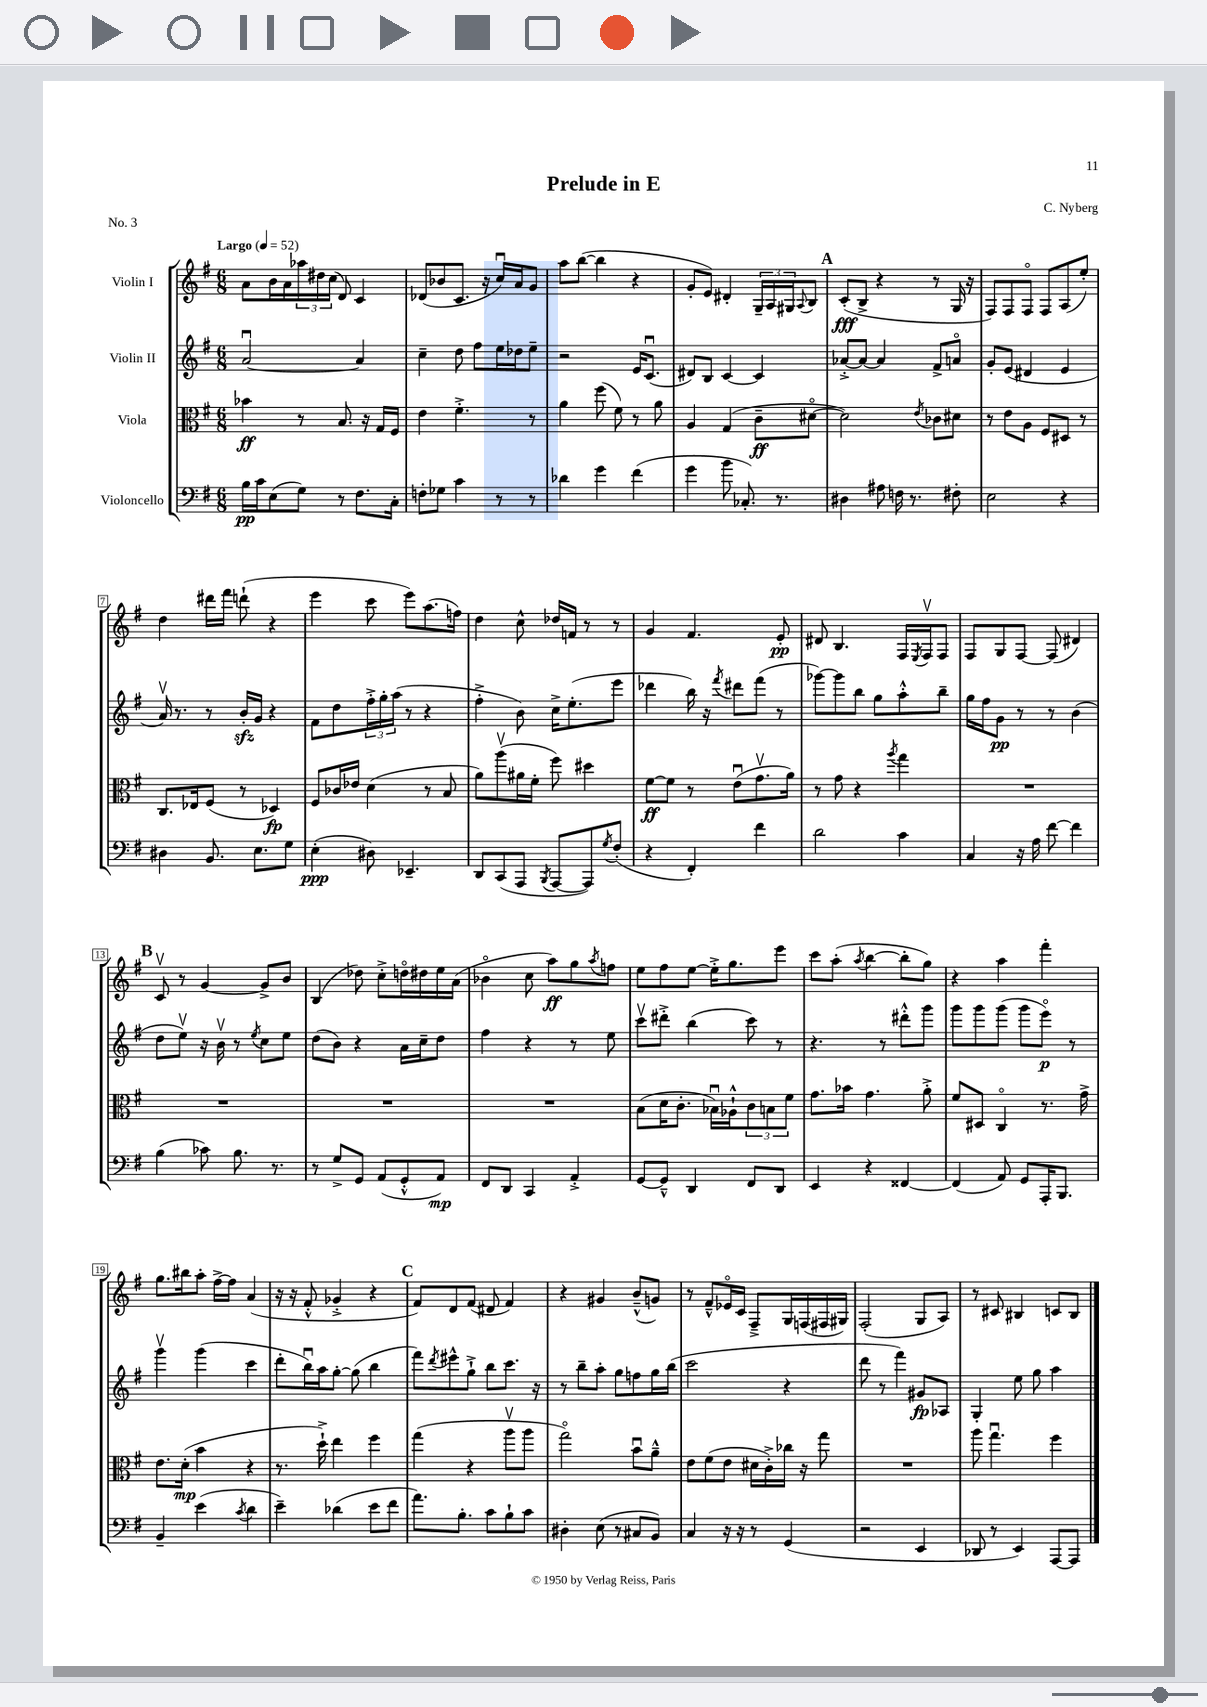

**kern	**kern	**kern	**kern
*staff4	*staff3	*staff2	*staff1
*clefF4	*clefC3	*clefG2	*clefG2
*k[f#]	*k[f#]	*k[f#]	*k[f#]
*M6/8	*M6/8	*M6/8	*M6/8
*MM52	*MM52	*MM52	*MM52
16B	4b-	[2au	8a
16c	.	.	.
(8E	.	.	16b
.	.	.	16a
8G)	8r	.	24aa-
.	.	.	24dd#
.	.	.	(24cc
8r	8.B	.	8d)
8.F#	.	4a]	4c
.	16r	.	.
.	16G	.	.
16C'	16F#	.	.
=	=	=	=
8F'	4e	4cc~	(8d-
8G-	.	.	8b-
4c	4.f#'^	8dd	8.c
.	.	8ff#	.
.	.	.	16r
8r	.	16ee	16ccu)
.	.	16dd-	16a
8r	8r	8ee~	8g
=	=	=	=
4d-	4a	2r	8aa
.	.	.	([8bb
4g	(8ff#	.	4bb]
.	8f#)	.	.
(4f#	8r	16e	4r
.	.	(8.cu	.
.	8a	.	.
=	=	=	=
4g	4A	8d#)	8g'
.	.	8B	8e)
8b	(4G	[4c	4d#'
8.C-')	.	.	.
.	8c~	4c]	24G~
.	.	.	24A
8.r	.	.	.
.	.	.	24G#
.	.	.	8qqA
.	[8d#o	.	8B
=	=	=	=
4D#	2d#])	[8a-'^	(8c'
.	.	8a-_	8B^
8A#	.	4a-]	4r
16F	.	.	.
8.r	.	.	.
.	8qe	.	.
.	8c-	8f#^	8r
8F#'	8d#	8ao	16G
.	.	.	16r
=	=	=	=
2E	8r	8g'	8F#)
.	8e	(8e	8F#
.	8A	4d#	8F#o
.	8F#	.	8F#
4r	8D#	4e	(8A
.	8r	.	8ee')
=	=	=	=
4D#	8.C	16av)	4dd
.	.	8.r	.
.	16E-	.	.
8.BB	(8F#	8r	16ddd#
.	.	.	16fff#
.	8r	16b'	(8ddd`
8.E	.	16g	.
.	4D-)	4r	4r
8G	.	.	.
=	=	=	=
(4E'	8F#	8f#	4eee
.	16c-	8dd	.
.	16e-	.	.
8D#)	(4d	24ff#'^	8ccc
.	.	24gg'	.
.	.	(24aa	.
4.EE-~	.	8r	8eee)
.	8r	4r	(8.aa
.	8B	.	.
.	.	.	16ff)
=	=	=	=
8DD	8a)	4ff#'^	4dd
(8CC	(8aav	.	.
8AAA	16a#	8b)	8cc^^
.	16f#'	.	.
8qBBB	.	.	.
[8AAA	8ff#)	16cc^	16dd-
.	.	(8.ee'	16f
8AAA])	4dd#	.	8r
8qG	.	.	.
(8F#'	.	8eee	8r
=	=	=	=
4r	[8f#	4ddd-	4g
.	8f#]	.	.
4FF#')	8r	16bb)	4.f#
.	.	16r	.
.	.	8qfff#	.
.	(8eu	8ddd#	.
4f#	8.gv	(8fff#	.
.	.	8r	8e'
.	16a)	.	.
=	=	=	=
2d	8r	[8ggg-)	8d#
.	8g	8ggg-]	4.B
.	4r	8bb	.
.	.	8gg	.
.	8qaa	.	.
4c	4gg	8aa'^^	16F#
.	.	.	8qE
.	.	.	16F#v
.	.	8bb~	8F#
=	=	=	=
4C	2.r	16gg	8F#
.	.	16ff#	.
.	.	8g	8G
16r	.	8r	[8F#
16A	.	.	.
[8f#	.	8r	(8F#]
4f#]	.	(4b	4d#)
=	=	=	=
(4B	2.r	8dd	8cv
.	.	8eev)	8r
8c-)	.	16r	[4g
.	.	16bv	.
8.B	.	8r	.
.	.	8qee	.
.	.	8cc	8g^]
8.r	.	.	.
.	.	8ee	8b
=	=	=	=
8r	2.r	(8dd	(4B
8G^	.	8b)	.
8GG	.	4r	8dd-)
(8AA	.	.	8cc'^
8GG'^^	.	16a	16ddo
.	.	16cc~	16dd#
8AA)	.	8dd	16ee
.	.	.	(16a
=	=	=	=
8FF#	2.r	4ff#	4b-o
8DD	.	.	.
4CC	.	4r	8cc
.	.	.	8aa)
4AA'^	.	8r	8gg
.	.	.	8qaa
.	.	8ee	8ff
=	=	=	=
[8GG	(8B	8cccv	8ee
8GG~^^]	16d	8ddd#'^	8ff#
.	8.c'	.	.
4DD	.	(4bb	[8ee
.	16B-u)	.	16ee'^]
.	16A-`^^	.	8.gg
8FF#	12c	8ccc)	.
.	12B	.	.
8DD	.	8r	8eee
.	12f#	.	.
=	=	=	=
4EE	8.g	4.r	8ccc
.	.	.	(8aa'
.	16b-	.	.
.	.	.	8qaa
4r	4.g	.	[4bb
.	.	8r	.
[4FF##	.	8ddd#'^^	8bb']
.	8a'^	8ggg	8gg)
=	=	=	=
(4FF##]	8f#	8ggg	4r
.	8D#	8ggg	.
8AA)	4Co	(8ggg	4aa
8GG	.	8ggg	.
16AAA'	8.r	8eeeo)	4fff#'
8.BBB	.	.	.
.	.	8r	.
.	16g^	.	.
=	=	=	=
4BB~	8.e	4gggv	8.gg
.	(16d'	.	16bb#
(4e	4b	(4ggg	8aa'
.	.	.	[16ff#^
.	.	.	16ff#]
8qc	.	.	.
4d	4r	4ccc	(4a
=	=	=	=
4e~)	8.r	8ddd'	16r
.	.	.	16r
.	.	16bbu)	8f#'^^
.	16dd`^)	16aa	.
(4d-	4ee	[8gg'	4g-'^
.	.	(8gg]	.
8e	4ff#	4bb	4r
8f#	.	.	.
=	=	=	=
8.a)	(4gg	8fff#)	8f#)
.	.	8qddd	.
.	.	8eee#^^	8d
8.B'	.	.	.
.	4r	8gg`^	(8f#
8c	.	8bb	8d#
8B`	8aav	8.ccc	4f#)
8c	8aa	.	.
.	.	16r	.
=	=	=	=
4D#'	2ggo)	8r	4r
.	.	8bb~	.
(8E	.	8aa'	4g#
8r	.	8gg	.
8C#	8bu	8ff	(8b~^^
8BB)	8a~^^	16gg	8g)
.	.	(16bb	.
=	=	=	=
4C	8e	2ccc	8r
.	(8f#	.	8f#~^^
16r	8e	.	16e-o
16r	.	.	16c
8r	16d#	.	8F#~^
.	16c'^)	.	.
(4GG	16cc-	4r	16G
.	16r	.	(16F
.	8gg	.	16F#
.	.	.	16G#)
=	=	=	=
2r	2.r	8ddd	(2F#'
.	.	8r	.
.	.	4fff#)	.
4EE	.	8g#	8G
.	.	8A-	8A)
=	=	=	=
8DD-	8aa	4G'	8r
8r	4.ggu	.	8c#
4EE)	.	8ee	4B#
.	.	8gg	.
[8AAA	4ff#	4aa	8c
8AAA]	.	.	8B#
==	==	==	==
*-	*-	*-	*-
